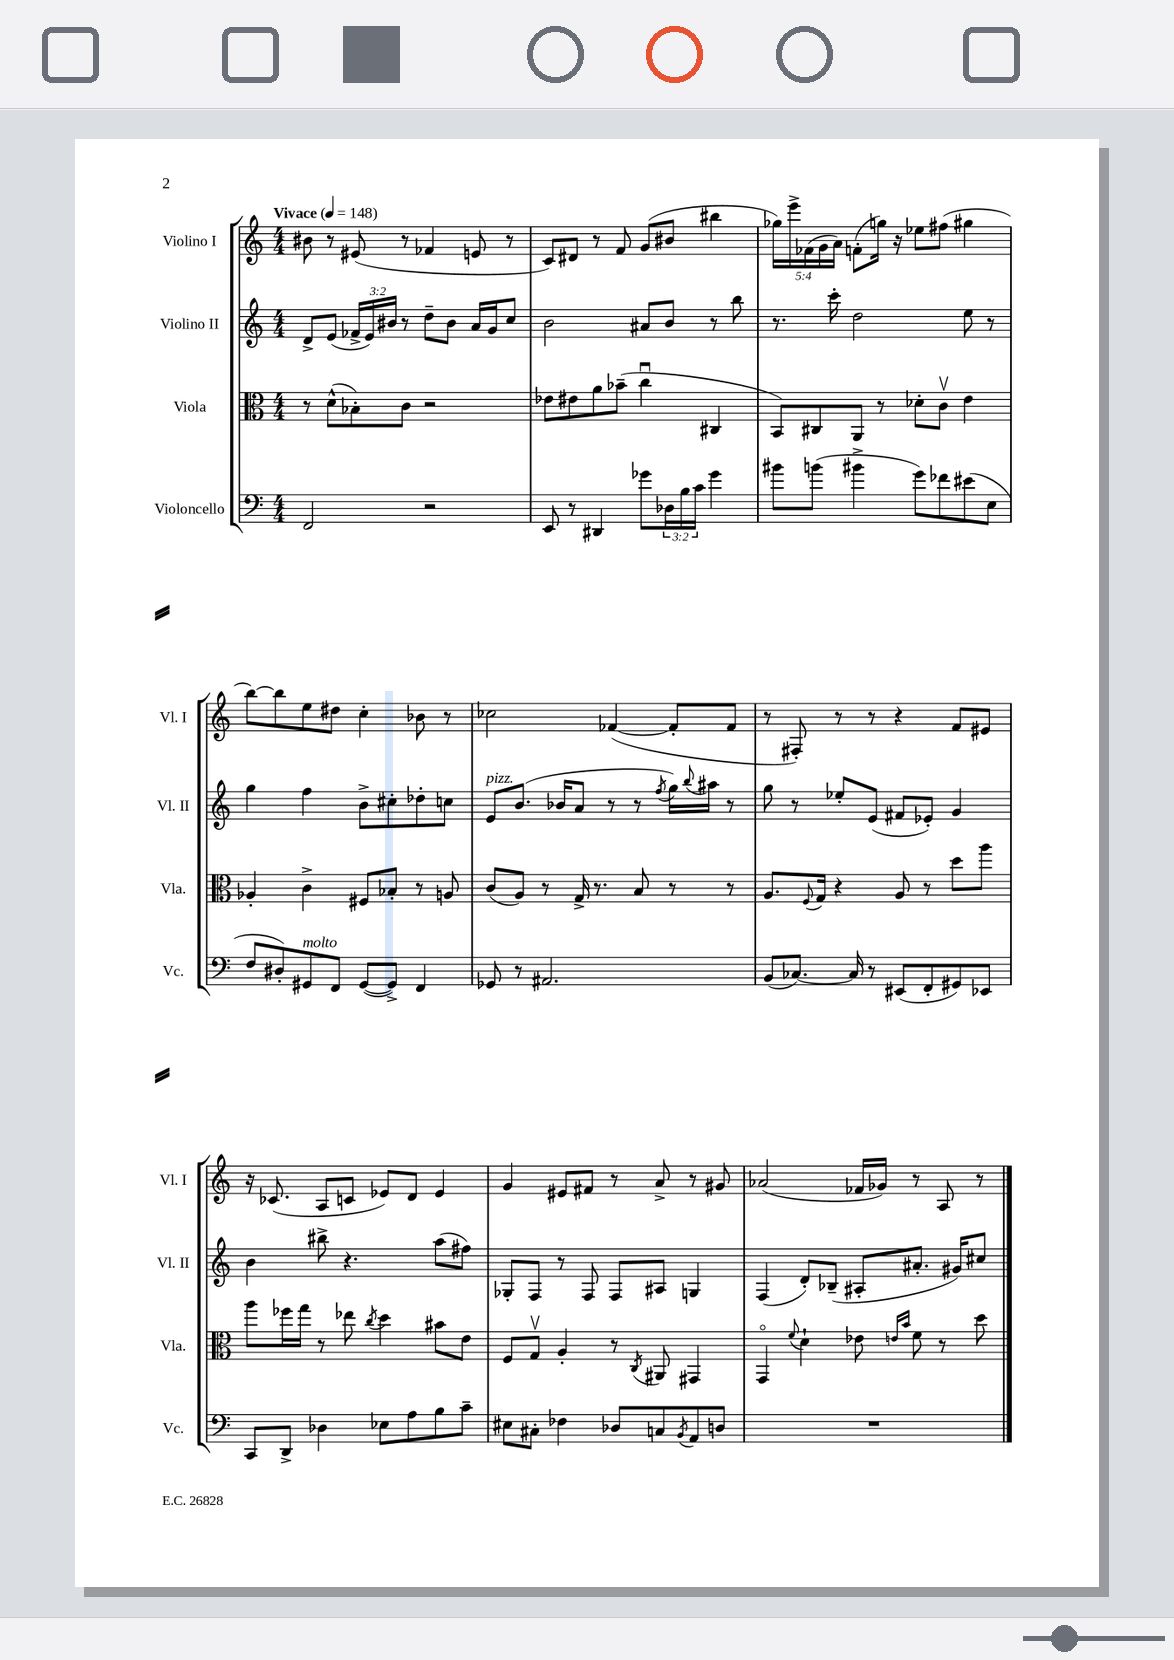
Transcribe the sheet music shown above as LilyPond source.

<<
\new StaffGroup <<
\new Staff = "s0" \with { instrumentName = "Violino I" shortInstrumentName = "Vl. I" } {
    \clef treble \key c \major \numericTimeSignature \time 4/4 \override Staff.TupletNumber.text = #tuplet-number::calc-fraction-text \tempo "Vivace" 4 = 148
    bis'8 r8 eis'8( r8 fes'4 e'8 r8 |
    c'8) dis'8 r8 f'8 g'8( bis'8 bis''4 |
    \tuplet 5/4 { ges''16) e'''16-> fes'16( g'16 a'16) } f'8-.( g''16) r16 ees''8 fis''8( gis''4 |
    b''8~) b''8 e''8 dis''8 c''4-. bes'8 r8 |
    ces''2 fes'4~( fes'8-. fes'8 |
    r8 fis8-.) r8 r8 r4 f'8 eis'8 |
    r16 ces'8.( a8 c'8 ees'8) d'8 ees'4 |
    g'4 eis'8 fis'8 r8 a'8-> r8 gis'8 |
    aes'2( fes'16 ges'16) r8 a8 r8 \bar "|." |
}
\new Staff = "s1" \with { instrumentName = "Violino II" shortInstrumentName = "Vl. II" } {
    \clef treble \key c \major \numericTimeSignature \time 4/4 \override Staff.TupletNumber.text = #tuplet-number::calc-fraction-text
    d'8-> e'8( \tuplet 3/2 { fes'16-> e'16) bis'16 } r8 d''8-- bis'8 a'16 g'16 c''8 |
    b'2 ais'8 b'8 r8 b''8 |
    r8. c'''16-. d''2 e''8 r8 |
    g''4 f''4 b'8-> cis''8-. des''8-. c''8 |
    e'8^\markup { \italic "pizz." } b'8.( bes'16 a'8 r8 r8 \acciaccatura { f''8 } g''16) \appoggiatura { b''8 } ais''16 r8 |
    g''8 r8 ees''8-. e'8( fis'8 ees'8-.) g'4 |
    b'4 bis''8-> r4. a''8( fis''8) |
    ges8-. f8 r8 f8 f8 ais8 g4 |
    f4( d'8-.) bes8--( ais8-. ais'8.-. gis'16) cis''8 \bar "|." |
}
\new Staff = "s2" \with { instrumentName = "Viola" shortInstrumentName = "Vla." } {
    \clef alto \key c \major \numericTimeSignature \time 4/4
    r8 d'8-^( bes8-.) c'8 r2 |
    ees'8 eis'8 a'8 bes'8--( c''4\downbow cis4 |
    b,8) cis8 a,8 r8 des'8-. c'8\upbow e'4 |
    aes4-. c'4-> fis8 bes8-. r8 a8 |
    c'8( a8) r8 g16-> r8. b8 r8 r8 |
    a8. \appoggiatura { f8 } g16 r4 a8 r8 d''8 a''8 |
    a''8 fes''16 g''16 r8 ees''8 \acciaccatura { c''8 } d''4 bis'8 e'8 |
    f8 g8\upbow a4-. r8 \acciaccatura { c8 } ais,8 gis,4 |
    g,4\flageolet \appoggiatura { f'8 } d'4-! ees'8 \grace { e'16 b'16 } f'8 r8 d''8 \bar "|." |
}
\new Staff = "s3" \with { instrumentName = "Violoncello" shortInstrumentName = "Vc." } {
    \clef bass \key c \major \numericTimeSignature \time 4/4 \override Staff.TupletNumber.text = #tuplet-number::calc-fraction-text
    f,2 r2 |
    e,8 r8 dis,4 ges'8 \tuplet 3/2 { des16 b16 c'16 } ges'4 |
    bis'8 b'8( bis'4-> g'8) fes'8 eis'8( e8 |
    f8 dis8-.) gis,8^\markup { \italic "molto" } f,8 gis,8~( gis,8->) f,4 |
    ges,8 r8 ais,2. |
    b,8( ces8.~) ces16 r8 eis,8( f,8-. gis,8) ees,8 |
    c,8 d,8-> des4 ees8 a8 b8 c'8-- |
    eis8 cis8-. fes4 des8 c8 \acciaccatura { b,8 } a,8 d8 |
    R1 \bar "|." |
}
>>
>>
\layout { \context { \Score \remove "Bar_number_engraver" } }
